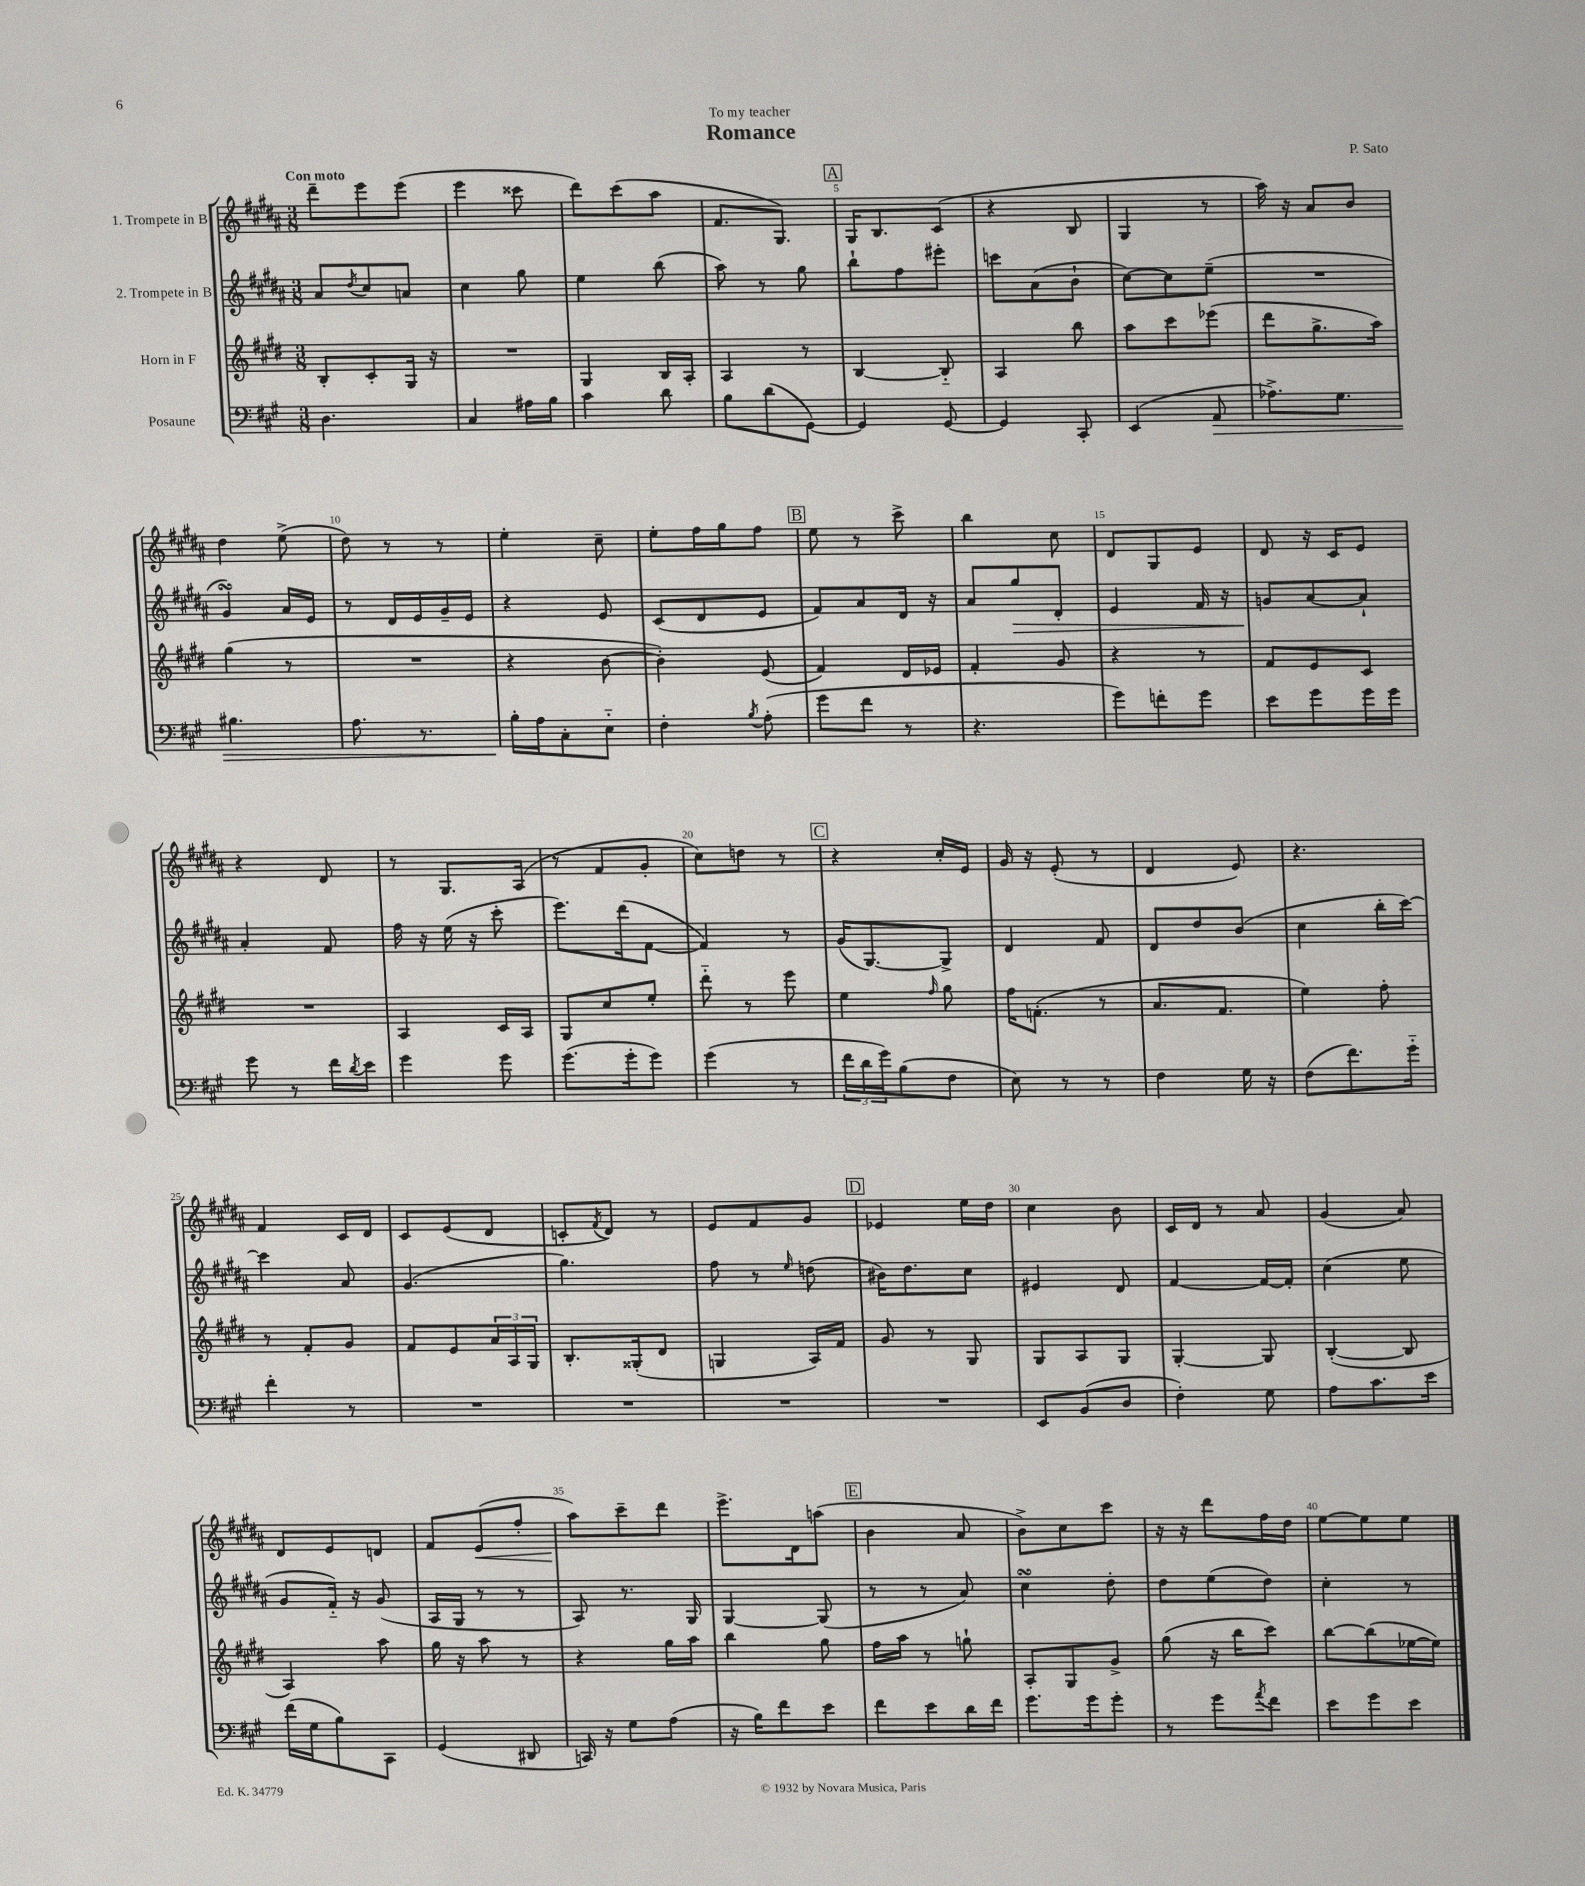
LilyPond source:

\header { title = "Romance" composer = "P. Sato" dedication = "To my teacher" }
<<
\new StaffGroup <<
\new Staff = "s0" \with { instrumentName = "1. Trompete in B" } {
    \clef treble \key b \major \numericTimeSignature \time 3/8 \tempo "Con moto"
    dis'''8-- e'''8 e'''8( |
    e'''4 cisis'''8 |
    dis'''8) cis'''8( ais''8 |
    fis'8. gis8.) |
    \mark \markup { \box "A" } gis16 b8. cis'8( |
    r4 b8 |
    gis4 r8 |
    ais''16) r16 ais'8 b'8 |
    dis''4 e''8->( |
    dis''8) r8 r8 |
    e''4-. cis''8-- |
    e''8-. fis''16 gis''16 fis''8 |
    \mark \markup { \box "B" } e''8 r8 cis'''8-> |
    b''4 cis''8 |
    dis'8 gis8 e'8 |
    dis'8 r16 cis'16 e'8 |
    r4 dis'8 |
    r8 gis8. ais16( |
    r8 fis'8 gis'8-. |
    cis''8) d''8 r8 |
    \mark \markup { \box "C" } r4 cis''16-. e'16 |
    gis'16 r16 e'8-.( r8 |
    dis'4 e'8) |
    r4. |
    fis'4 cis'16 dis'16 |
    cis'8 e'8( dis'8 |
    c'8-. \acciaccatura { fis'8 } dis'8) r8 |
    e'8 fis'8 gis'8 |
    \mark \markup { \box "D" } ees'4 e''16 dis''16 |
    cis''4 b'8 |
    cis'16 dis'16 r8 ais'8 |
    gis'4( ais'8) |
    dis'8 e'8 d'8 |
    fis'8 e'8\<( fis''8-. |
    ais''8\!) cis'''8-- dis'''8 |
    e'''8.-> dis'16 a''8( |
    \mark \markup { \box "E" } b'4 ais'8 |
    b'8->) cis''8 cis'''8 |
    r16 r16 dis'''8 fis''16 dis''16 |
    e''8~ e''8 e''8 \bar "|." |
}
\new Staff = "s1" \with { instrumentName = "2. Trompete in B" } {
    \clef treble \key b \major \numericTimeSignature \time 3/8
    ais'8 \acciaccatura { dis''8 } cis''8 a'8 |
    cis''4 gis''8 |
    e''4 b''8( |
    ais''8) r8 gis''8 |
    \mark \markup { \box "A" } b''8-! fis''8 eis'''8-. |
    c'''8 ais'8( b'8-! |
    cis''8~) cis''8 e''8--( |
    R4. |
    gis'4\turn) ais'16 e'16 |
    r8 dis'16 e'16 gis'16-- e'16 |
    r4 e'8 |
    cis'8( dis'8 e'8 |
    \mark \markup { \box "B" } fis'8) ais'8 dis'16 r16 |
    ais'8 gis''8\> dis'8-. |
    e'4 fis'16 r16 |
    g'8\! ais'8~ ais'8-! |
    ais'4-. fis'8 |
    fis''16 r16 e''16( r16 cis'''8-. |
    e'''8.) dis'''16( fis'8~ |
    fis'4) r8 |
    \mark \markup { \box "C" } gis'16( gis8.~) gis8-> |
    dis'4 fis'8 |
    dis'8 dis''8 b'8( |
    cis''4 b''16-. cis'''16~) |
    cis'''4 ais'8 |
    gis'4.( |
    gis''4.) |
    fis''8 r8 \grace { e''16 } d''8( |
    \mark \markup { \box "D" } bis'16) dis''8. cis''8 |
    eis'4 dis'8 |
    fis'4~ fis'16~ fis'16-. |
    cis''4( e''8 |
    gis'8 fis'16-_) r16 gis'8( |
    ais16 gis16 r8 r8 |
    ais8) r8. gis16 |
    gis4~ gis8( |
    \mark \markup { \box "E" } r8 r8 ais'8) |
    cis''4\turn dis''8-. |
    dis''8 e''8( dis''8) |
    cis''4-. r8 \bar "|." |
}
\new Staff = "s2" \with { instrumentName = "Horn in F" } {
    \clef treble \key e \major \numericTimeSignature \time 3/8
    b8-. cis'8-. gis16 r16 |
    R4. |
    gis4 b16 a16-. |
    a4 r8 |
    \mark \markup { \box "A" } b4~ b8-_ |
    a4 b''8 |
    a''8 cis'''8 ees'''8( |
    dis'''8 gis''8.-> a''16) |
    gis''4( r8 |
    R4. |
    r4 b'8~ |
    b'4-.) e'8( |
    \mark \markup { \box "B" } fis'4) dis'16 ees'16 |
    fis'4-. gis'8 |
    r4 r8 |
    fis'8 e'8 cis'8 |
    R4. |
    a4 cis'16 a16 |
    gis8 cis''8 e''8-. |
    dis'''8-_ r8 e'''8 |
    \mark \markup { \box "C" } e''4 \grace { fis''16 } gis''8 |
    fis''16 f'8.-.( r8 |
    a'8. fis'8. |
    e''4) fis''8-. |
    r8 fis'8-. gis'8 |
    fis'8 e'8 \tuplet 3/2 { a'16 a16 gis16 } |
    b8.-. gisis16-.( dis'8 |
    g4 a16) fis'16 |
    \mark \markup { \box "D" } gis'8 r8 gis8 |
    gis8 a8 gis8 |
    gis4~-. gis8 |
    b4~-.( b8 |
    a4) a''8 |
    gis''16 r16 a''8 r8 |
    r4 gis''16 a''16 |
    b''4 gis''8 |
    \mark \markup { \box "E" } fis''16 a''16 r8 g''8-! |
    a8-. gis8 gis'8-> |
    gis''8( r16 b''16 cis'''8) |
    b''8~ b''8( ees''16~ ees''16) \bar "|." |
}
\new Staff = "s3" \with { instrumentName = "Posaune" } {
    \clef bass \key a \major \numericTimeSignature \time 3/8
    d4. |
    cis4 ais16 b16 |
    cis'4 d'8 |
    b8 d'8( gis,8~) |
    \mark \markup { \box "A" } gis,4 gis,8~ |
    gis,4 cis,8-. |
    e,4( a,8\> |
    aes8.->) gis8. |
    bis4. |
    a8. r8. |
    b16-.\! a16 cis8-. e8-_ |
    fis4-. \acciaccatura { b8 } a8-.( |
    \mark \markup { \box "B" } gis'8 fis'8 r8 |
    r4. |
    gis'8) f'8-. gis'8 |
    e'8 gis'8 gis'16 gis'16 |
    gis'8 r8 fis'16 \acciaccatura { d'8 } e'16 |
    gis'4 gis'8 |
    gis'8.( gis'16-. gis'8) |
    gis'4( r8 |
    \mark \markup { \box "C" } \tuplet 3/2 { fis'16 d'16 gis'16) } b8( fis8 |
    e8) r8 r8 |
    fis4 gis16 r16 |
    fis8( fis'8.) gis'16-_ |
    fis'4-. r8 |
    R4. |
    R4. |
    R4. |
    \mark \markup { \box "D" } R4. |
    e,8 b,8( d8 |
    fis4-.) gis8 |
    a8 cis'8. e'16 |
    fis'16( gis16 b8) cis,8 |
    gis,4( dis,8 |
    c,16) r16 gis8 a8( |
    r16 b16) fis'8 e'8 |
    \mark \markup { \box "E" } fis'8 e'8 d'16 fis'16 |
    gis'8. gis'16 gis'8-. |
    r8 gis'8 \acciaccatura { a'8 } fis'8 |
    e'8 gis'8 e'8 \bar "|." |
}
>>
>>
\layout { \context { \Score \override BarNumber.break-visibility = ##(#f #t #t) barNumberVisibility = #(every-nth-bar-number-visible 5) } }
